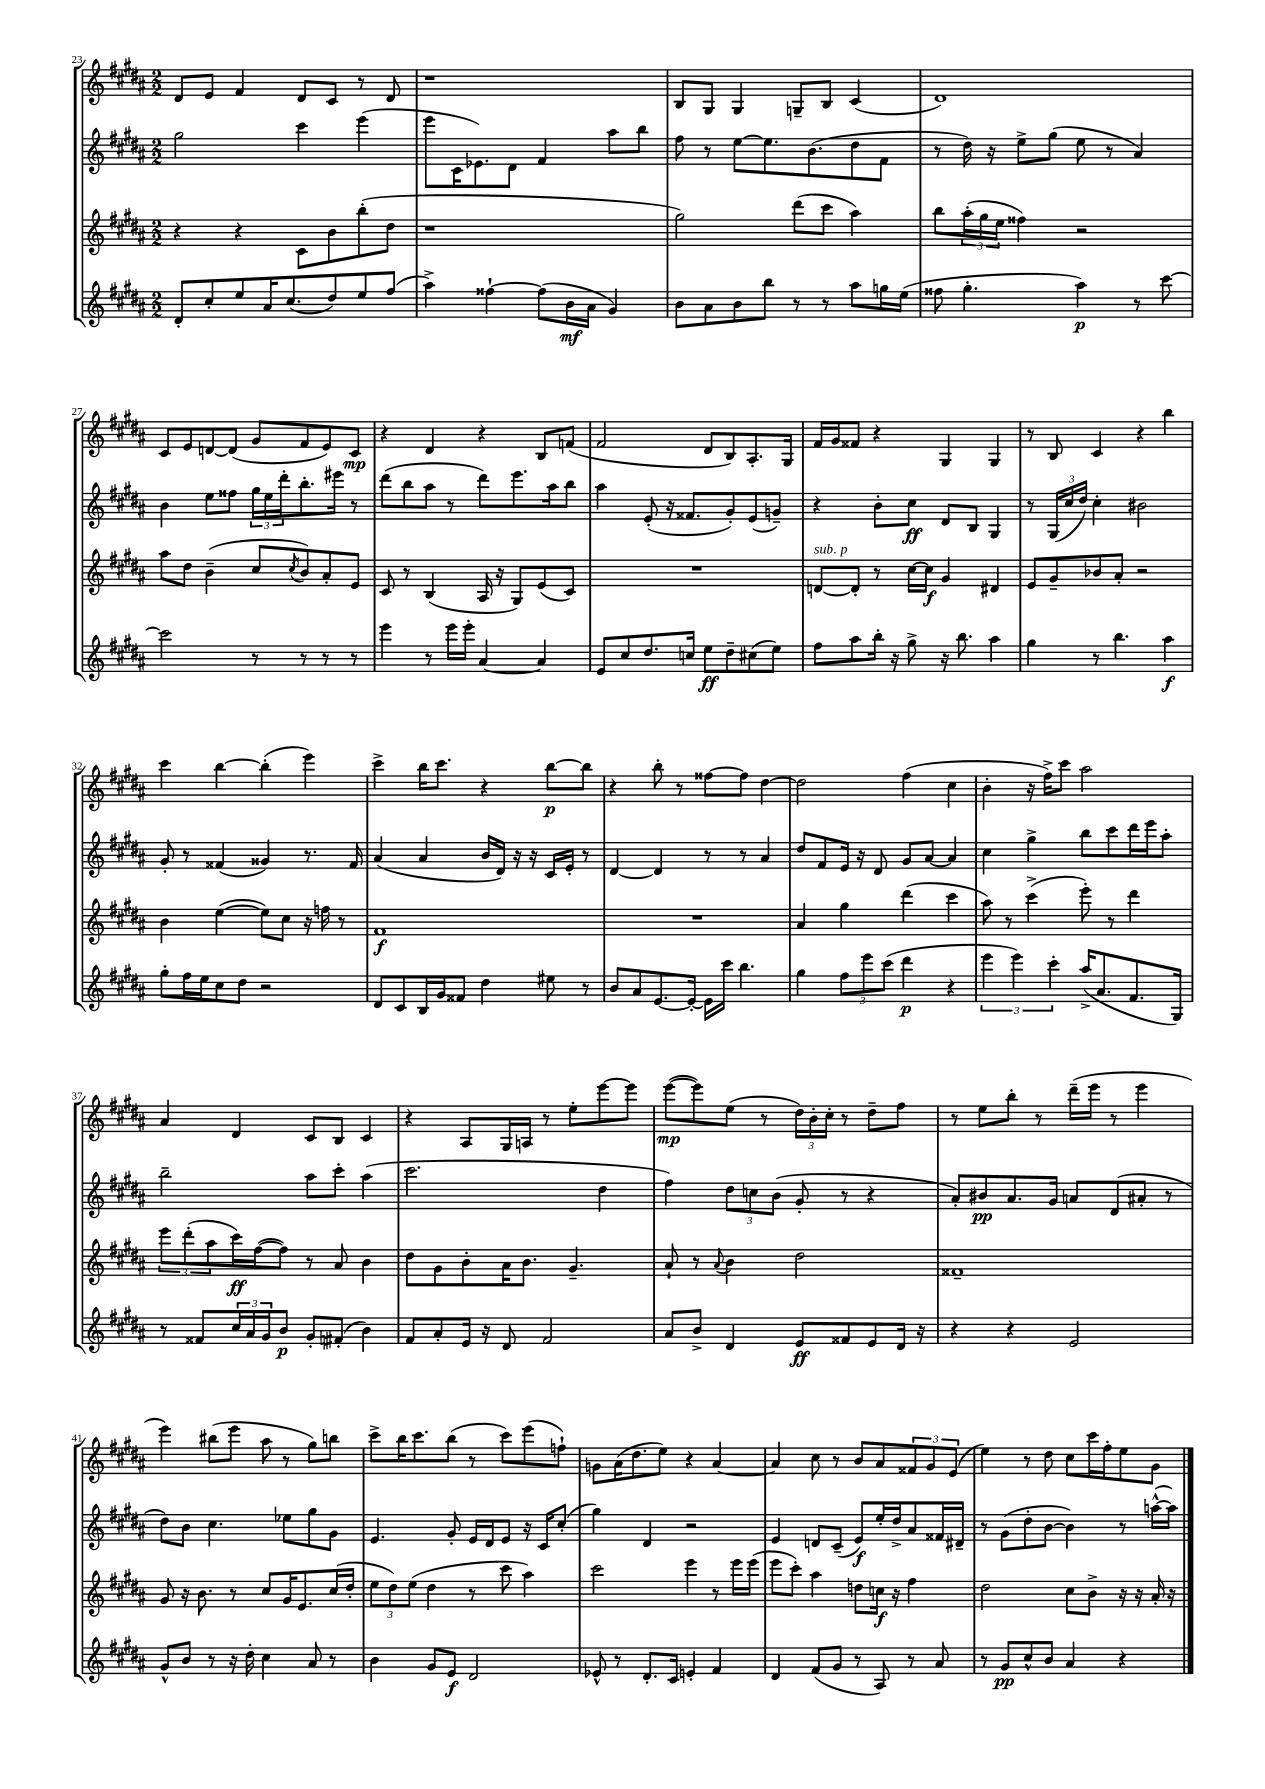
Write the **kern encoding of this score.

**kern	**dynam	**kern	**dynam	**kern	**dynam	**kern	**dynam
*part4	*part4	*part3	*part3	*part2	*part2	*part1	*part1
*staff4	*staff4	*staff3	*staff3	*staff2	*staff2	*staff1	*staff1
*clefG2	*	*clefG2	*	*clefG2	*	*clefG2	*
*k[f#c#g#d#a#]	*	*k[f#c#g#d#a#]	*	*k[f#c#g#d#a#]	*	*k[f#c#g#d#a#]	*
*M2/2	*	*M2/2	*	*M2/2	*	*M2/2	*
=23	=23	=23	=23	=23	=23	=23	=23
8d#'/L	.	4r	.	2gg#\	.	8d#/L	.
8cc#'/	.	.	.	.	.	8e/J	.
8ee/	.	4r	.	.	.	4f#/	.
16a#/K	.	.	.	.	.	.	.
(8.cc#/	.	.	.	.	.	.	.
.	.	8c#\L	.	4ccc#\	.	8d#/L	.
8dd#/)	.	8b\	.	.	.	8c#/J	.
8ee/	.	(8bb'\	.	(4eee\	.	8r	.
(8ff#/J	.	8dd#\J	.	.	.	8d#/	.
=24	=24	=24	=24	=24	=24	=24	=24
4aa#^\)	.	1r	.	8eee\L	.	1r	.
.	.	.	.	16c#\K	.	.	.
.	.	.	.	8.e-X\)	.	.	.
[4ff##X`\	.	.	.	.	.	.	.
.	.	.	.	8d#\J	.	.	.
(8ff##\L]	.	.	.	4f#/	.	.	.
16b\L	mf	.	.	.	.	.	.
16a#\JJ	.	.	.	.	.	.	.
4g#/)	.	.	.	8aa#\L	.	.	.
.	.	.	.	8bb\J	.	.	.
=25	=25	=25	=25	=25	=25	=25	=25
8b\L	.	2gg#\)	.	8ff#\	.	8B/L	.
8a#\	.	.	.	8r	.	8G#/J	.
8b\	.	.	.	[8ee\L	.	4G#/	.
8bb\J	.	.	.	8.ee\]	.	.	.
8r	.	(8ddd#\L	.	.	.	8Gn~/L	.
.	.	.	.	(8.b\	.	.	.
8r	.	8ccc#\J	.	.	.	8B/J	.
8aa#\L	.	4aa#\)	.	8dd#\	.	(4c#/	.
16ggn\L	.	.	.	8f#\J	.	.	.
(16ee\JJ	.	.	.	.	.	.	.
=26	=26	=26	=26	=26	=26	=26	=26
8ff##X\	.	8bb\L	.	8r	.	1d#)	.
4.gg#'\	.	(24aa#'\L	.	16dd#\)	.	.	.
.	.	24gg#\	.	.	.	.	.
.	.	.	.	16r	.	.	.
.	.	24ee\JJ	.	.	.	.	.
.	.	4ff##X\)	.	8ee^\L	.	.	.
.	.	.	.	(8gg#\J	.	.	.
4aa#\)	p	2r	.	8ee\	.	.	.
.	.	.	.	8r	.	.	.
8r	.	.	.	4a#/)	.	.	.
[8ccc#\	.	.	.	.	.	.	.
!!LO:LB:g=z
=27	=27	=27	=27	=27	=27	=27	=27
2ccc#\]	.	8aa#\L	.	4b\	.	8c#/L	.
.	.	8dd#\J	.	.	.	8e/	.
.	.	(4b~\	.	8ee\L	.	[8dn/	.
.	.	.	.	8ff##X\J	.	(8d/J]	.
8r	.	8cc#/L	.	24gg#\LL	.	8g#/L	.
.	.	.	.	24ee\	.	.	.
.	.	.	.	24ddd#'\J	.	.	.
.	.	8qcc#/	.	.	.	.	.
8r	.	8b/)	.	8.bb'\	.	8f#/	.
8r	.	8a#'/	.	.	.	8e/)	.
.	.	.	.	16eee#X\Jk	.	.	.
8r	.	8e/J	.	8r	.	8c#/J	mp
=28	=28	=28	=28	=28	=28	=28	=28
4eee\	.	8c#/	.	(8ddd#\L	.	4r	.
.	.	8r	.	8bb\	.	.	.
8r	.	(4B/	.	8aa#\J	.	4d#/	.
16eee\LL	.	.	.	8r	.	.	.
16eee'\JJ	.	.	.	.	.	.	.
[4a#/	.	16A#/	.	8ddd#\L)	.	4r	.
.	.	16r	.	.	.	.	.
.	.	8G#/L)	.	8.eee\	.	.	.
4a#/]	.	(8e/	.	.	.	8B/L	.
.	.	.	.	16aa#\k	.	.	.
.	.	8c#/J)	.	8bb\J	.	(8fn/J	.
=29	=29	=29	=29	=29	=29	=29	=29
8e/L	.	1r	.	4aa#\	.	2f#/	.
8cc#/	.	.	.	.	.	.	.
8.dd#/	.	.	.	(8e'/	.	.	.
.	.	.	.	16r	.	.	.
16ccn/Jk	.	.	.	8.f##X/L	.	.	.
8ee\L	ff	.	.	.	.	8d#/L	.
8dd#~\	.	.	.	8g#'/)	.	8B/)	.
(8cc#X\	.	.	.	(8e/	.	8.A#'/	.
8ee\J)	.	.	.	8gn~/J)	.	.	.
.	.	.	.	.	.	16G#/Jk	.
=30	=30	=30	=30	=30	=30	=30	=30
!	!	!LO:TX:a:i:t=sub. p	!	!	!	!	!
8ff#\L	.	[8dn/L	.	4r	.	16f#/LL	.
.	.	.	.	.	.	16g#/J	.
8aa#\	.	8d'/J]	.	.	.	8f##X/J	.
16bb'\Jk	.	8r	.	8b'\L	.	4r	.
16r	.	.	.	.	.	.	.
8gg#^\	.	[16cc#\LL	.	8cc#\J	ff	.	.
.	.	16cc#\JJ]	f	.	.	.	.
16r	.	4g#/	.	8d#/L	.	4G#/	.
8.bb\	.	.	.	.	.	.	.
.	.	.	.	8B/J	.	.	.
4aa#\	.	4d#X/	.	4G#/	.	4G#/	.
=31	=31	=31	=31	=31	=31	=31	=31
4gg#\	.	8e/L	.	8r	.	8r	.
.	.	8g#~/	.	(24G#/LL	.	8B/	.
.	.	.	.	24cc#/	.	.	.
.	.	.	.	24dd#/JJ)	.	.	.
8r	.	8b-X/	.	4cc#'\	.	4c#/	.
4.bb\	.	8a#'/J	.	.	.	.	.
.	.	2r	.	2b#X\	.	4r	.
4aa#\	f	.	.	.	.	4bb\	.
!!LO:LB:g=z
=32	=32	=32	=32	=32	=32	=32	=32
8gg#'\L	.	4b\	.	8g#'/	.	4ccc#\	.
16ff#\L	.	.	.	8r	.	.	.
16ee\J	.	.	.	.	.	.	.
8cc#\	.	([4ee\	.	(4f##X/	.	[4bb\	.
8dd#\J	.	.	.	.	.	.	.
2r	.	8ee\L])	.	4g##X/)	.	(4bb'\]	.
.	.	8cc#\J	.	.	.	.	.
.	.	16r	.	8.r	.	4eee\)	.
.	.	16ffn\	.	.	.	.	.
.	.	8r	.	.	.	.	.
.	.	.	.	16f##/	.	.	.
=33	=33	=33	=33	=33	=33	=33	=33
8d#/L	.	1f#	f	(4a#/	.	4ccc#^\	.
8c#/	.	.	.	.	.	.	.
16B/L	.	.	.	4a#/	.	16bb\KL	.
16g#/J	.	.	.	.	.	8.ccc#\J	.
8f##X/J	.	.	.	.	.	.	.
4dd#\	.	.	.	16b/LL	.	4r	.
.	.	.	.	16d#/JJ)	.	.	.
.	.	.	.	16r	.	.	.
.	.	.	.	16r	.	.	.
8ee#X\	.	.	.	16c#/LL	.	[8bb\L	p
.	.	.	.	16e'/JJ	.	.	.
8r	.	.	.	8r	.	8bb\J]	.
=34	=34	=34	=34	=34	=34	=34	=34
8b/L	.	1r	.	[4d#/	.	4r	.
8a#/	.	.	.	.	.	.	.
[8.e/	.	.	.	4d#/]	.	8bb'\	.
.	.	.	.	.	.	8r	.
16e'/Jk_	.	.	.	.	.	.	.
16e\LL]	.	.	.	8r	.	[8ff##X\L	.
16ccc#\JJ	.	.	.	.	.	.	.
4.bb\	.	.	.	8r	.	8ff##\J]	.
.	.	.	.	4a#/	.	[4dd#\	.
=35	=35	=35	=35	=35	=35	=35	=35
4gg#\	.	4a#/	.	8dd#/L	.	2dd#\]	.
.	.	.	.	8f#/	.	.	.
12ff#\L	.	4gg#\	.	16e/Jk	.	.	.
.	.	.	.	16r	.	.	.
12eee\	.	.	.	.	.	.	.
.	.	.	.	8d#/	.	.	.
(12ccc#\J	.	.	.	.	.	.	.
4ddd#\	p	(4ddd#\	.	8g#/L	.	(4ff#\	.
.	.	.	.	[8a#/J	.	.	.
4r	.	4ccc#\	.	4a#/]	.	4cc#\	.
=36	=36	=36	=36	=36	=36	=36	=36
6eee\	.	8aa#\)	.	4cc#\	.	4b'\	.
.	.	8r	.	.	.	.	.
6eee\)	.	.	.	.	.	.	.
.	.	(4ccc#^\	.	4gg#^\	.	16r	.
.	.	.	.	.	.	16ff#^\KL)	.
6ccc#'\	.	.	.	.	.	.	.
.	.	.	.	.	.	8ccc#\J	.
(16aa#^/KL	.	8eee'\)	.	8bb\L	.	2aa#\	.
8.a#/	.	.	.	.	.	.	.
.	.	8r	.	8ccc#\	.	.	.
8.f#/	.	4ddd#\	.	16ddd#\L	.	.	.
.	.	.	.	16eee\J	.	.	.
.	.	.	.	8aa#'\J	.	.	.
16G#/Jk)	.	.	.	.	.	.	.
!!LO:LB:g=z
=37	=37	=37	=37	=37	=37	=37	=37
8r	.	12eee\L	.	2bb~\	.	4a#/	.
.	.	(12ddd#'\	.	.	.	.	.
8f##X/L	.	.	.	.	.	.	.
.	.	12aa#\	.	.	.	.	.
24cc#/L	.	16ccc#\L)	ff	.	.	4d#/	.
24a#/	.	.	.	.	.	.	.
.	.	([16ff#\J	.	.	.	.	.
24g#/J	.	.	.	.	.	.	.
8b/J	p	8ff#\J])	.	.	.	.	.
8g#'/L	.	8r	.	8aa#\L	.	8c#/L	.
(8f#X'/J	.	8a#/	.	8ccc#'\J	.	8B/J	.
4b\)	.	4b\	.	(4aa#\	.	4c#/	.
=38	=38	=38	=38	=38	=38	=38	=38
8f#/L	.	8dd#\L	.	2.ccc#\	.	4r	.
8a#'/	.	8g#\	.	.	.	.	.
16e/Jk	.	8b'\	.	.	.	8A#/L	.
16r	.	.	.	.	.	.	.
8d#/	.	16a#\K	.	.	.	16G#/L	.
.	.	8.b\J	.	.	.	16An/JJ	.
2f#/	.	.	.	.	.	8r	.
.	.	4.g#~/	.	.	.	8ee'\L	.
.	.	.	.	4dd#\	.	[8eee\	.
.	.	.	.	.	.	8eee\J]	.
=39	=39	=39	=39	=39	=39	=39	=39
8a#/L	.	8a#`/	.	4ff#\)	.	([8eee\L	mp
8b^/J	.	8r	.	.	.	8eee\])	.
.	.	8qqa#/	.	.	.	.	.
4d#/	.	4b\	.	12dd#\L	.	(8ee\J	.
.	.	.	.	12ccn\	.	.	.
.	.	.	.	.	.	8r	.
.	.	.	.	(12b\J	.	.	.
8e/L	ff	2dd#\	.	8g#'/	.	24dd#\LL)	.
.	.	.	.	.	.	24b'\	.
.	.	.	.	.	.	24cc#'\JJ	.
8f##X/	.	.	.	8r	.	8r	.
8e/	.	.	.	4r	.	8dd#~\L	.
16d#/Jk	.	.	.	.	.	8ff#\J	.
16r	.	.	.	.	.	.	.
=40	=40	=40	=40	=40	=40	=40	=40
4r	.	1f##X~	.	8a#'/L)	.	8r	.
.	.	.	.	8b#X/	pp	8ee\L	.
4r	.	.	.	8.a#/	.	8bb'\J	.
.	.	.	.	.	.	8r	.
.	.	.	.	16g#/Jk	.	.	.
2e/	.	.	.	8an/L	.	(16ddd#~\LL	.
.	.	.	.	.	.	16eee\JJ	.
.	.	.	.	(8d#/	.	8r	.
.	.	.	.	8a#X'/J	.	4eee\	.
.	.	.	.	8r	.	.	.
!!LO:LB:g=z
=41	=41	=41	=41	=41	=41	=41	=41
8g#^^/L	.	8g#/	.	8dd#\L)	.	4eee\)	.
8b/J	.	16r	.	8b\J	.	.	.
.	.	8.b\	.	.	.	.	.
8r	.	.	.	4.cc#\	.	(8bb#X\L	.
16r	.	8r	.	.	.	8eee\J	.
16dd#'\	.	.	.	.	.	.	.
4cc#\	.	8cc#/L	.	.	.	8aa#\	.
.	.	16g#/K	.	8ee-X\L	.	8r	.
.	.	8.e/	.	.	.	.	.
8a#/	.	.	.	8gg#\	.	8gg#\L)	.
8r	.	(16cc#/L	.	8g#\J	.	8bbn\J	.
.	.	16dd#'/JJ	.	.	.	.	.
=42	=42	=42	=42	=42	=42	=42	=42
4b\	.	12ee\L	.	4.e/	.	8ccc#^\L	.
.	.	12dd#\)	.	.	.	.	.
.	.	.	.	.	.	16bb\K	.
.	.	(12ee\J	.	.	.	.	.
.	.	.	.	.	.	8.ccc#\	.
8g#/L	.	4dd#\	.	.	.	.	.
8e/J	f	.	.	8g#'/	.	(8bb\J	.
2d#/	.	8r	.	16e/LL	.	8r	.
.	.	.	.	16d#/J	.	.	.
.	.	8ccc#\	.	8e/J	.	8ccc#\L)	.
.	.	4aa#\)	.	16r	.	(8eee\	.
.	.	.	.	16c#/KL	.	.	.
.	.	.	.	(8cc#'/J	.	8ffn`\J)	.
=43	=43	=43	=43	=43	=43	=43	=43
8e-X^^/	.	2ccc#\	.	4gg#\)	.	8gn\L	.
8r	.	.	.	.	.	(16a#\K	.
.	.	.	.	.	.	8.dd#\	.
8.d#'/L	.	.	.	4d#/	.	.	.
.	.	.	.	.	.	8ee\J)	.
16c#/Jk	.	.	.	.	.	.	.
4en'/	.	4eee\	.	2r	.	4r	.
4f#/	.	8r	.	.	.	[4a#/	.
.	.	16eee\LL	.	.	.	.	.
.	.	(16eee\JJ	.	.	.	.	.
=44	=44	=44	=44	=44	=44	=44	=44
4d#/	.	8eee\L	.	4e/	.	4a#/]	.
.	.	8ccc#'\J)	.	.	.	.	.
(8f#/L	.	4aa#\	.	8dn/L	.	8cc#\	.
8g#/J	.	.	.	(8c#~/J	.	8r	.
8r	.	8ddn\L	.	8e/L)	f	8b/L	.
8A#/)	.	16ccn\Jk	f	16ee'/L	.	8a#/	.
.	.	16r	.	16dd#^/J	.	.	.
8r	.	4ff#\	.	8a#/	.	12f##X/	.
.	.	.	.	.	.	12g#/	.
8a#/	.	.	.	16f##X/L	.	.	.
.	.	.	.	.	.	(12e/J	.
.	.	.	.	16d#X~/JJ	.	.	.
=45	=45	=45	=45	=45	=45	=45	=45
8r	.	2dd#\	.	8r	.	4ee\)	.
8g#/L	pp	.	.	(8g#\L	.	.	.
8cc#^^/	.	.	.	8dd#'\	.	8r	.
8b/J	.	.	.	[8b\J	.	8dd#\	.
4a#/	.	8cc#\L	.	4b\])	.	8cc#\L	.
.	.	8b^\J	.	.	.	16ccc#\L	.
.	.	.	.	.	.	16ff#'\J	.
4r	.	16r	.	8r	.	8ee\	.
.	.	16r	.	.	.	.	.
.	.	16a#'/	.	([16aan^^\LL	.	8g#\J	.
.	.	16r	.	16aa\JJ])	.	.	.
==	==	==	==	==	==	==	==
*-	*-	*-	*-	*-	*-	*-	*-
